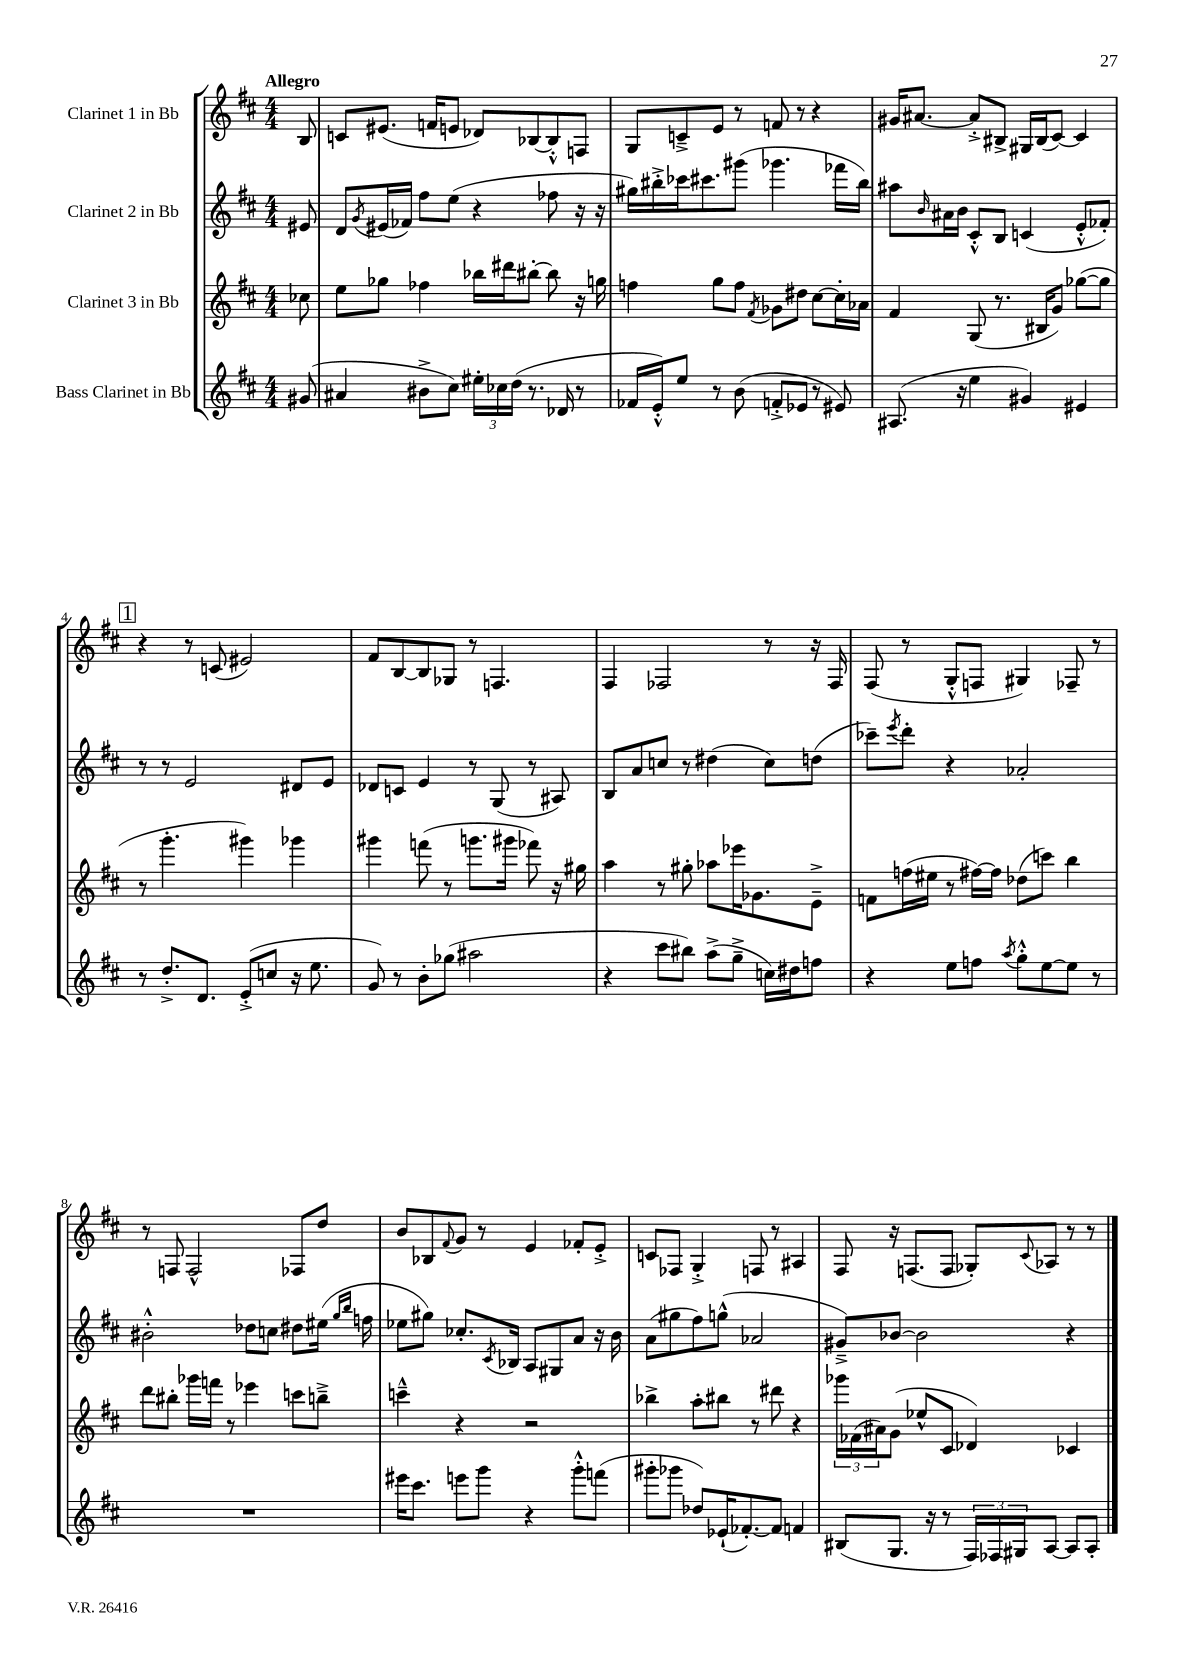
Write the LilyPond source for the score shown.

<<
\new StaffGroup <<
\new Staff = "s0" \with { instrumentName = "Clarinet 1 in Bb" } {
    \clef treble \key d \major \numericTimeSignature \time 4/4 \partial 8 \tempo "Allegro"
    b8 |
    c'8 eis'8.( f'16 e'8 des'8) bes8~ bes8-.-^ f8 |
    g8 c'8---> e'8 r8 f'8 r8 r4 |
    gis'16 ais'8.~ ais'8-.-> bis8-> gis16 bis16( cis'8~) cis'4 |
    \mark \markup { \box "1" } r4 r8 c'8( eis'2) |
    fis'8 b8~ b8 ges8 r8 f4. |
    fis4 fes2 r8 r16 fes16 |
    fis8( r8 g8-.-^ f8 gis4) fes8-- r8 |
    r8 f8 f2-^ fes8 d''8 |
    b'8 bes8 \appoggiatura { fis'8 } g'8 r8 e'4 fes'8-. e'8-.-> |
    c'8 fes8 g4-.-> f8 r8 ais4 |
    fis8 r16 f8.( f8 ges8-.) \appoggiatura { cis'8 } aes8 r8 r8 \bar "|." |
}
\new Staff = "s1" \with { instrumentName = "Clarinet 2 in Bb" } {
    \clef treble \key d \major \numericTimeSignature \time 4/4 \partial 8
    eis'8 |
    d'8 \acciaccatura { g'8 } eis'16( fes'16) fis''8 e''8( r4 fes''8 r16 r16 |
    gis''16) bis''16-.-> ces'''16 cis'''8. gis'''8( ges'''4. fes'''16 bis''16) |
    ais''8 \grace { b'16 } ais'16 b'16 cis'8-.-^ b8 c'4( e'8-.-^ fes'8-.) |
    \mark \markup { \box "1" } r8 r8 e'2 dis'8 e'8 |
    des'8 c'8 e'4 r8 g8( r8 ais8) |
    b8 a'8 c''8 r8 dis''4( c''8) d''8( |
    ces'''8--) \acciaccatura { e'''8 } d'''8-. r4 aes'2-. |
    bis'2-.-^ des''8 c''8 dis''8 eis''16( \grace { g''16 b''16 } f''16 |
    ees''8 gis''8) ces''8.-. \acciaccatura { cis'8 } bes16 a8 gis8 a'8 r16 b'16 |
    a'8( gis''8 fis''8) g''8-^( aes'2 |
    gis'8--->) bes'8~ bes'2 r4 \bar "|." |
}
\new Staff = "s2" \with { instrumentName = "Clarinet 3 in Bb" } {
    \clef treble \key d \major \numericTimeSignature \time 4/4 \partial 8
    ces''8 |
    e''8 ges''8 fes''4 bes''16 dis'''16 bis''8~-. bis''8 r16 g''16 |
    f''4 g''8 f''8 \acciaccatura { fis'8 } ges'8 dis''8 cis''8~ cis''16-. aes'16 |
    fis'4 g8( r8. bis16 g'8) ges''8~( ges''8 |
    \mark \markup { \box "1" } r8 g'''4.-. gis'''4) ges'''4 |
    gis'''4 f'''8( r8 g'''8. gis'''16 fes'''8) r16 gis''16 |
    a''4 r8 gis''8-. aes''8 ees'''16 ges'8. e'8---> |
    f'8 f''16( eis''16 r8 fis''16~) fis''16 des''8( c'''8) b''4 |
    d'''8 bis''8-. ges'''16 f'''16 r8 ees'''4 c'''8 b''8---> |
    c'''4---^ r4 r2 |
    bes''4-> a''8-. bis''8 r8 dis'''8 r4 |
    \tuplet 3/2 { ges'''16 fes'16( ais'16) } g'8( ees''8-^ cis'8 des'4) ces'4 \bar "|." |
}
\new Staff = "s3" \with { instrumentName = "Bass Clarinet in Bb" } {
    \clef treble \key d \major \numericTimeSignature \time 4/4 \partial 8
    gis'8( |
    ais'4 bis'8-> cis''8) \tuplet 3/2 { eis''16-. ces''16 d''16( } r8. des'16 r8 |
    fes'16 e'16-.-^) e''8 r8 b'8( f'8-.-> ees'8 r8 eis'8) |
    ais8.( r16 e''4 gis'4) eis'4 |
    \mark \markup { \box "1" } r8 d''8.-.-> d'8. e'8-.->( c''8 r16 e''8. |
    g'8) r8 b'8-. ges''8( ais''2 |
    r4 cis'''8 bis''8) a''8->( g''8---> c''16) dis''16 f''8 |
    r4 e''8 f''8 \acciaccatura { a''8 } g''8-.-^ e''8~ e''8 r8 |
    R1 |
    eis'''16 cis'''8. e'''8 g'''8 r4 g'''8-.-^ f'''8( |
    gis'''8-. ges'''8 des''8) ees'16-!( fes'8.~-.) fes'8 f'4 |
    bis8( g8. r16 r8 \tuplet 3/2 { fis16) fes16 gis16 } a8~ a8 a8-. \bar "|." |
}
>>
>>
